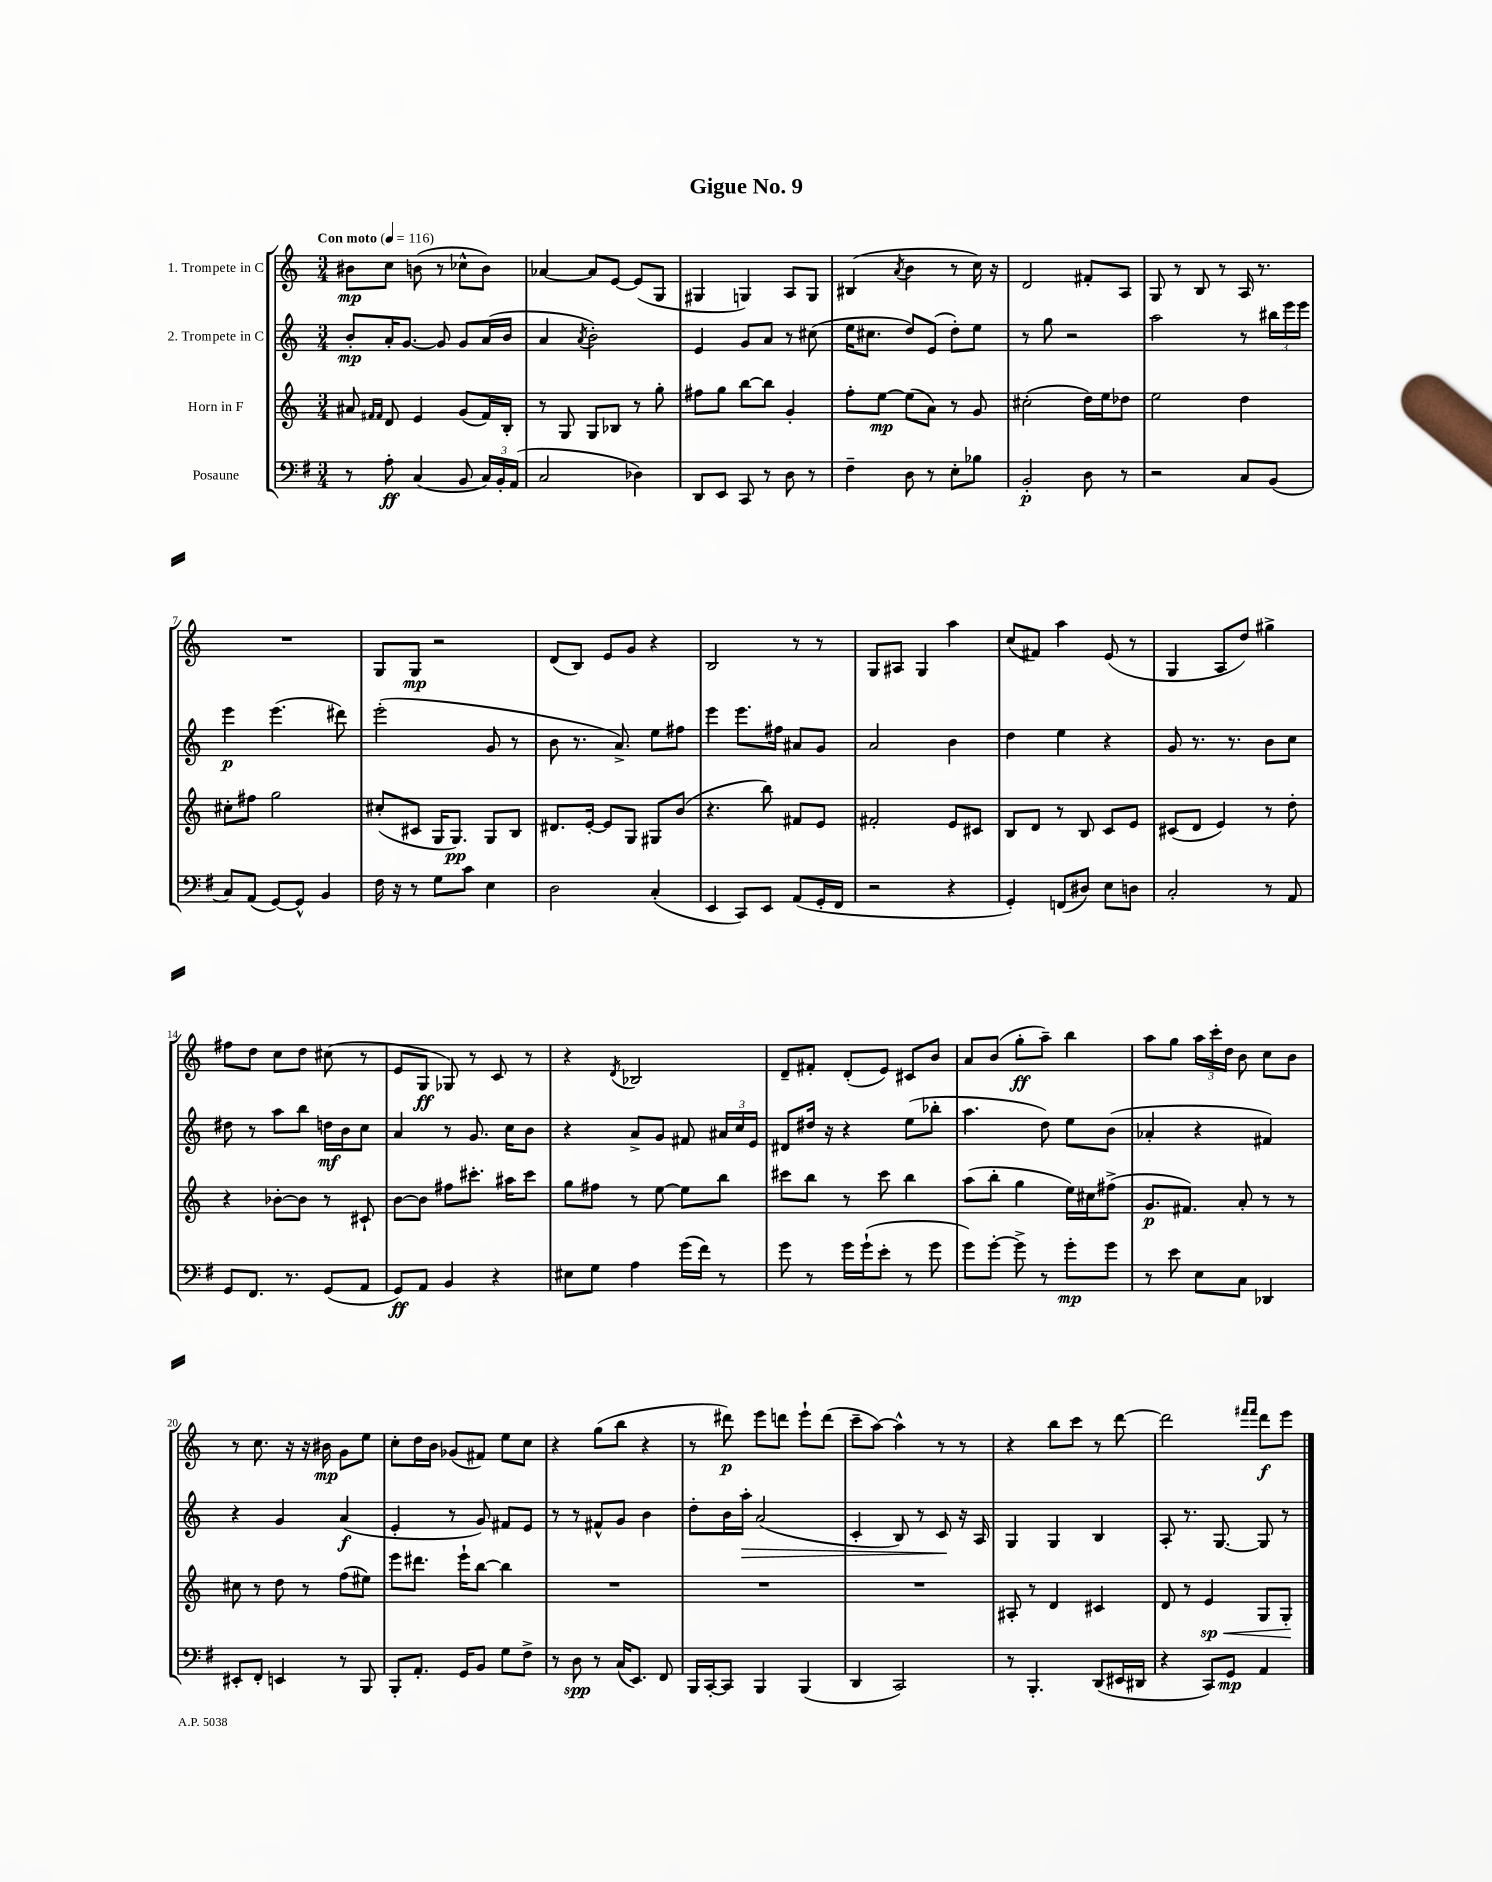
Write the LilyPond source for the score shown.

\header { title = "Gigue No. 9" }
<<
\new StaffGroup <<
\new Staff = "s0" \with { instrumentName = "1. Trompete in C" } {
    \clef treble \key c \major \numericTimeSignature \time 3/4 \tempo "Con moto" 4 = 116
    \autoBeamOff bis'8[\mp c''8] b'8( r8 ces''8[-^ b'8]) |
    aes'4~ aes'8[ e'8]~ e'8[( g8] |
    gis4 g4) a8[ g8] |
    bis4( \acciaccatura { a'8 } b'4 r8 c''16) r16 |
    d'2 fis'8[-. a8] |
    g8 r8 b8 r8 a16 r8. |
    R2. |
    g8[ g8]\mp r2 |
    d'8[( b8]) e'8[ g'8] r4 |
    b2 r8 r8 |
    g8[ ais8] g4 a''4 |
    c''8[( fis'8]) a''4 e'8( r8 |
    g4 a8[ d''8]) gis''4-> |
    fis''8[ d''8] c''8[ d''8] cis''8( r8 |
    e'8[ g8]\ff ges8) r8 c'8 r8 |
    r4 \acciaccatura { d'8 } bes2 |
    d'8[-- fis'8]-. d'8[-.( e'8]) cis'8[ b'8] |
    a'8[ b'8]( g''8[-.\ff a''8]--) b''4 |
    a''8[ g''8] \tuplet 3/2 { a''16[ c'''16-. d''16] } b'8 c''8[ b'8] |
    r8 c''8. r16 r16 bis'16\mp g'8[ e''8] |
    c''8[-. d''16 b'16] ges'8[( fis'8]) e''8[ c''8] |
    r4 g''8[( b''8] r4 |
    r8 dis'''8\p) e'''8[ d'''8] e'''8[-! d'''8]( |
    c'''8[-- a''8]~) a''4-^ r8 r8 |
    r4 b''8[ c'''8] r8 d'''8~ |
    d'''2 \grace { fis'''16[ fis'''16] } d'''8[\f e'''8] \bar "|." |
}
\new Staff = "s1" \with { instrumentName = "2. Trompete in C" } {
    \clef treble \key c \major \numericTimeSignature \time 3/4
    \autoBeamOff b'8[-.\mp a'16-. g'8.]~ g'8 g'8[ a'16( b'16] |
    a'4 \acciaccatura { a'8 } b'2-.) |
    e'4 g'8[ a'8] r8 cis''8( |
    e''16[ cis''8.] d''8[) e'8]( d''8[-.) e''8] |
    r8 g''8 r2 |
    a''2 r8 \tuplet 3/2 { bis''16[ e'''16 e'''16] } |
    e'''4\p e'''4.( dis'''8) |
    e'''2-.( g'8 r8 |
    b'8 r8. a'8.->) e''8[ fis''8] |
    e'''4 e'''8.[ fis''16] ais'8[ g'8] |
    a'2 b'4 |
    d''4 e''4 r4 |
    g'8 r8. r8. b'8[ c''8] |
    dis''8 r8 a''8[ b''8] d''16[\mf b'16 c''8] |
    a'4 r8 g'8. c''16[ b'8] |
    r4 a'8[-> g'8] fis'8 \tuplet 3/2 { ais'16[ c''16 e'16] } |
    dis'8[ dis''16] r16 r4 e''8[( bes''8]-. |
    a''4. d''8) e''8[ b'8]( |
    aes'4-. r4 fis'4) |
    r4 g'4 a'4\f( |
    e'4-. r8 g'8) fis'8[ e'8] |
    r8 r8 fis'8[-^ g'8] b'4 |
    d''8[-. b'16 a''16]-.\> a'2( |
    c'4-. b8) r8 c'8\! r16 a16 |
    g4 g4 b4 |
    a8-. r8. g8.~ g8 r8 \bar "|." |
}
\new Staff = "s2" \with { instrumentName = "Horn in F" } {
    \clef treble \key c \major \numericTimeSignature \time 3/4
    \autoBeamOff ais'8 \grace { fis'16[ fis'16] } d'8 e'4 g'8[( fis'16) b16]-. |
    r8 g8 g8[ bes8] r8 g''8-. |
    fis''8[ g''8] b''8[~ b''8] g'4-. |
    f''8[-. e''8]~\mp e''8[( a'8]) r8 g'8 |
    cis''2-.( d''16[) e''16 des''8] |
    e''2 d''4 |
    cis''8[-. fis''8] g''2 |
    cis''8[-.( cis'8] g16[ g8.]\pp) g8[ b8] |
    dis'8.[ e'16]~-. e'8[ g8] gis8[ b'8]( |
    r4. b''8) fis'8[ e'8] |
    fis'2-. e'8[ cis'8] |
    b8[ d'8] r8 b8 c'8[ e'8] |
    cis'8[( d'8] e'4) r8 d''8-. |
    r4 bes'8[~-. bes'8] r8 cis'8-! |
    b'8[~ b'8] fis''8[ cis'''8.]-. ais''16[ cis'''8] |
    g''8[ fis''8] r8 e''8~ e''8[ b''8] |
    cis'''8[ b''8] r8 cis'''8 b''4 |
    a''8[( b''8]-. g''4 e''16[) cis''16 fis''8]->( |
    g'8.[\p fis'8.]) a'8-. r8 r8 |
    cis''8 r8 d''8 r8 f''8[( eis''8]) |
    e'''8[ dis'''8.] e'''16[-! b''8]~ b''4 |
    R2. |
    R2. |
    R2. |
    ais8-. r8 d'4 cis'4 |
    d'8 r8 e'4\sp\< g8[ g8]-.\! \bar "|." |
}
\new Staff = "s3" \with { instrumentName = "Posaune" } {
    \clef bass \key g \major \numericTimeSignature \time 3/4
    \autoBeamOff r8 a8-.\ff c4( b,8 \tuplet 3/2 { c16[) b,16-. a,16]( } |
    c2 des4) |
    d,8[ e,8] c,8 r8 d8 r8 |
    fis4-- d8 r8 e8[-. bes8] |
    b,2-.\p d8 r8 |
    r2 c8[ b,8]( |
    c8[) a,8]( g,8[~) g,8]-^ b,4 |
    fis16 r16 r8 g8[ c'8] e4 |
    d2 c4-.( |
    e,4 c,8[) e,8] a,8[( g,16-. fis,16] |
    r2 r4 |
    g,4-.) f,8[( dis8]) e8[ d8] |
    c2-. r8 a,8 |
    g,8[ fis,8.] r8. g,8[( a,8] |
    g,8[\ff) a,8] b,4 r4 |
    eis8[ g8] a4 g'16[( fis'16]) r8 |
    g'8 r8 g'16[ g'16-!( e'8]-. r8 g'8 |
    g'8[) g'8]~-. g'8-> r8 g'8[-.\mp g'8] |
    r8 e'8 e8[ c8] des,4 |
    eis,8[-. fis,8]-. e,4 r8 b,,8 |
    b,,8[-. a,8.]-. g,16[ b,8] g8[ fis8]-> |
    r8 d8\spp r8 c16[( e,8.]) fis,8 |
    b,,16[ c,16~-. c,8] b,,4 b,,4( |
    d,4 c,2) |
    r8 b,,4.-. d,8[( eis,16 dis,16] |
    r4 c,8[) g,8]\mp a,4 \bar "|." |
}
>>
>>
